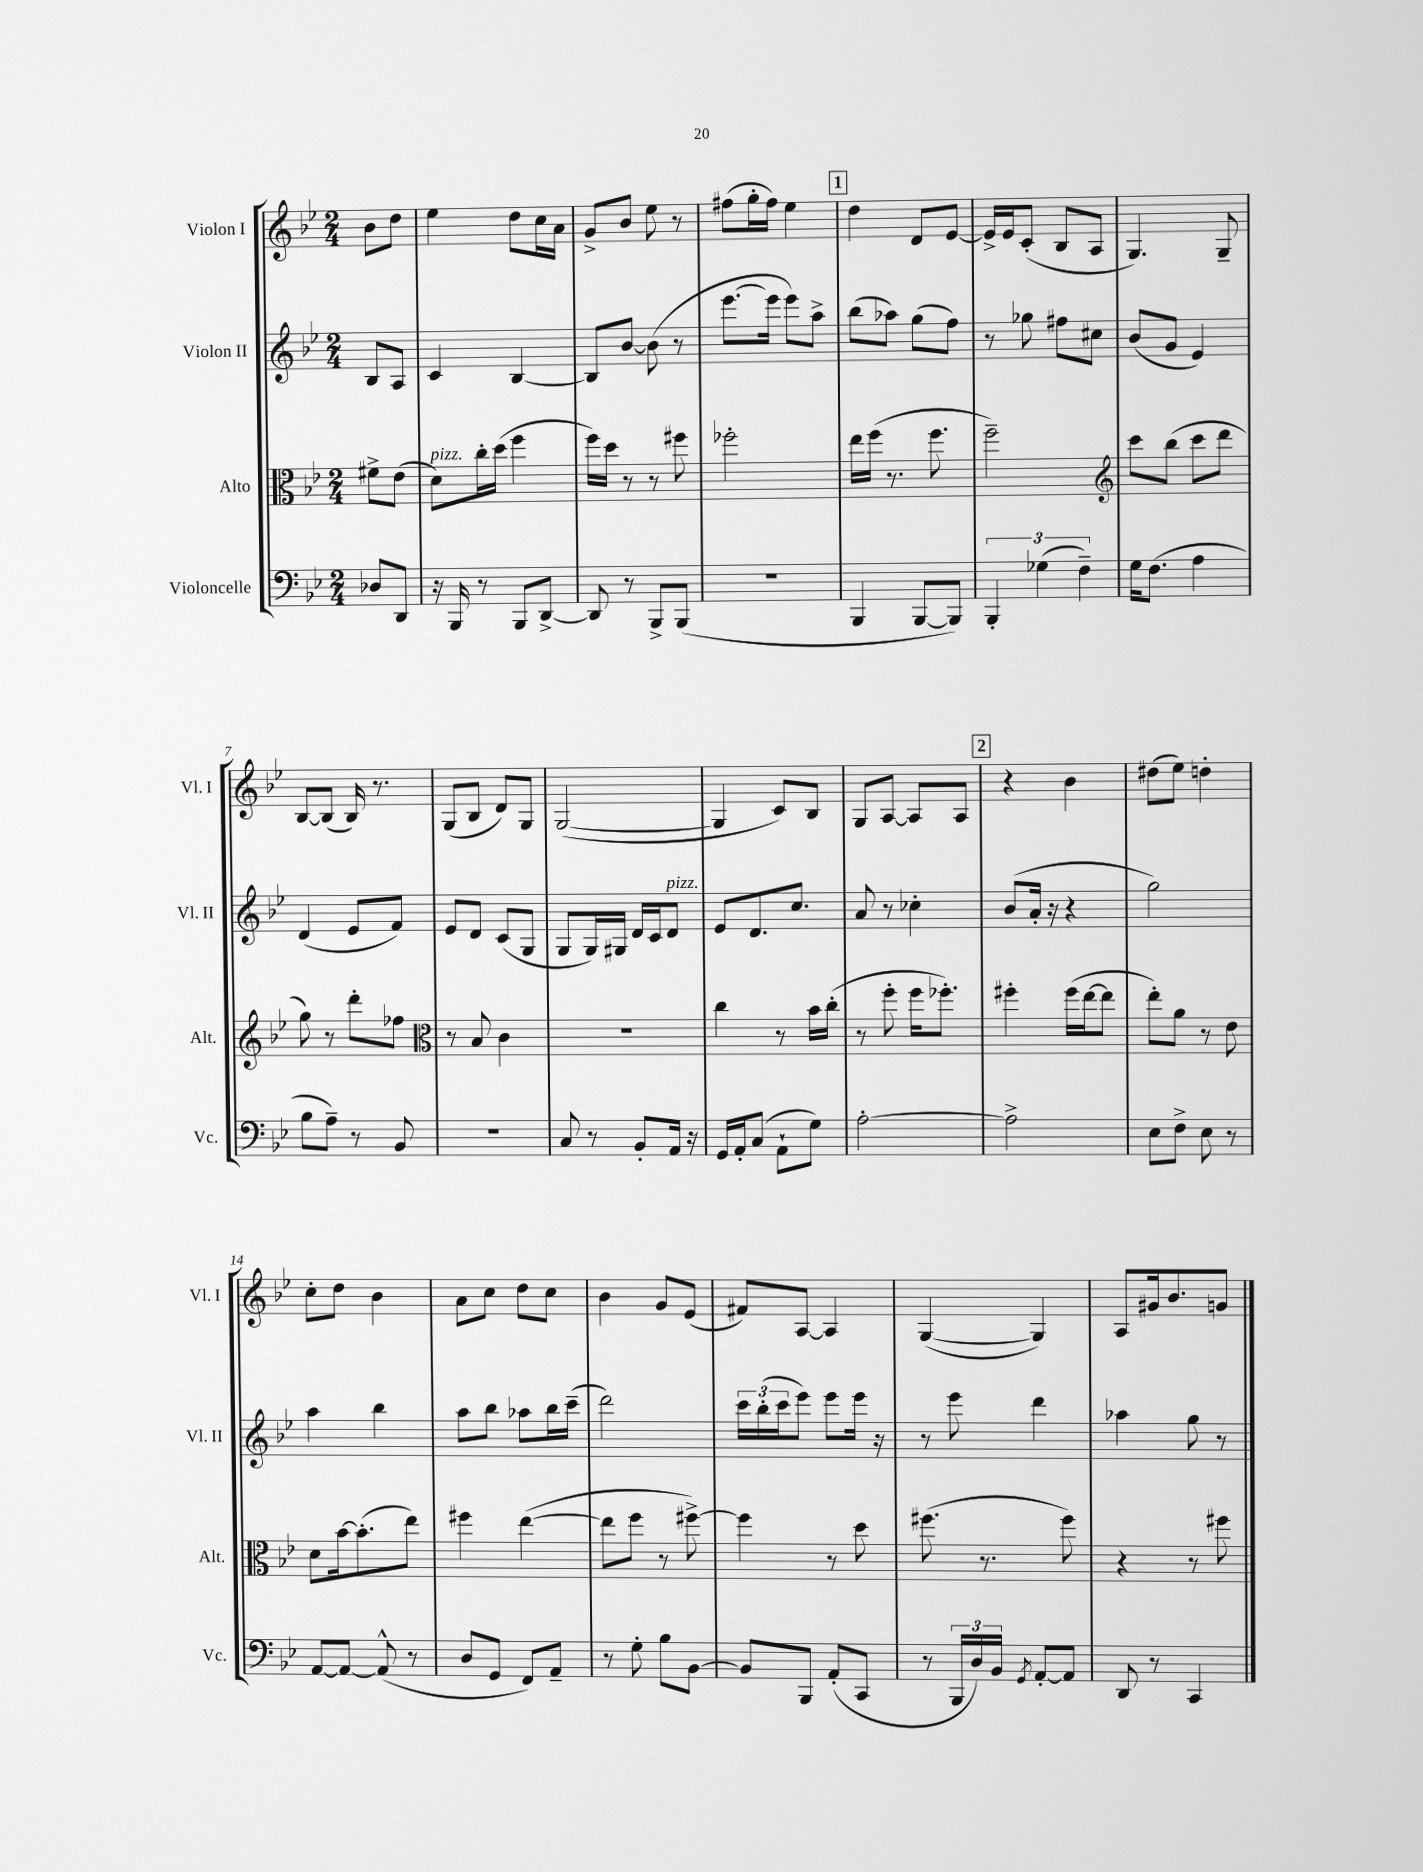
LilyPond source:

<<
\new StaffGroup <<
\new Staff = "s0" \with { instrumentName = "Violon I" shortInstrumentName = "Vl. I" } {
    \clef treble \key bes \major \numericTimeSignature \time 2/4 \partial 4
    bes'8 d''8 |
    ees''4 d''8 c''16 a'16 |
    g'8-> bes'8 ees''8 r8 |
    fis''8( g''16-. fis''16) ees''4 |
    \mark \markup { \box "1" } d''4 d'8 ees'8~ |
    ees'16-> ees'16 c'8-.( bes8 a8 |
    g4.) g8-- |
    bes8~ bes8( bes16) r8. |
    g8( bes8 d'8) g8 |
    g2~( |
    g4 c'8) bes8 |
    g8 a8~ a8 a8 |
    \mark \markup { \box "2" } r4 bes'4 |
    dis''8( ees''8) d''4-. |
    c''8-. d''8 bes'4 |
    a'8 c''8 d''8 c''8 |
    bes'4 g'8 ees'8( |
    fis'8) a8~ a4 |
    g4~( g4) |
    a8 gis'16 bes'8. g'8 \bar "|." |
}
\new Staff = "s1" \with { instrumentName = "Violon II" shortInstrumentName = "Vl. II" } {
    \clef treble \key bes \major \numericTimeSignature \time 2/4 \partial 4
    bes8 a8 |
    c'4 bes4~ |
    bes8 bes'8~ bes'8( r8 |
    ees'''8.~ ees'''16 ees'''8) a''8-> |
    \mark \markup { \box "1" } bes''8( aes''8) g''8( f''8) |
    r8 ges''8 fis''8 cis''8 |
    bes'8( g'8 ees'4) |
    d'4( ees'8 f'8) |
    ees'8 d'8 c'8( g8 |
    g8 g16) gis16 d'16 c'16 d'8^\markup { \italic "pizz." } |
    ees'8 d'8. c''8. |
    a'8 r8 ces''4-. |
    \mark \markup { \box "2" } bes'8( a'16-. r16 r4 |
    g''2) |
    a''4 bes''4 |
    a''8 bes''8 aes''8 bes''16 c'''16--( |
    d'''2) |
    \tuplet 3/2 { c'''16 bes''16-.( c'''16 } ees'''8) ees'''8 ees'''16 r16 |
    r8 ees'''8 d'''4 |
    aes''4 g''8 r8 \bar "|." |
}
\new Staff = "s2" \with { instrumentName = "Alto" shortInstrumentName = "Alt." } {
    \clef alto \key bes \major \numericTimeSignature \time 2/4 \partial 4
    fis'8-> ees'8( |
    d'8^\markup { \italic "pizz." }) c''16-. d''16( f''4 |
    f''16) d''16 r8 r8 fis''8 |
    fes''2-. |
    \mark \markup { \box "1" } ees''16 f''16( r8. f''8. |
    f''2--) |
    \clef treble c'''8 bes''8( c'''8 d'''8 |
    g''8) r8 d'''8-. fes''8 |
    \clef alto r8 bes8 c'4 |
    R2 |
    c''4 r8 bes'16 c''16-.( |
    r8 f''8-. f''16 fes''8.-.) |
    \mark \markup { \box "2" } fis''4-. fis''16( ees''16~ ees''8 |
    ees''8-.) a'8 r8 ees'8 |
    d'8 bes'16~ bes'8.-.( ees''8) |
    fis''4 ees''4~( |
    ees''8 f''8 r8 fis''8~->) |
    fis''4 r8 d''8 |
    fis''8.( r8. fis''8) |
    r4 r8 fis''8 \bar "|." |
}
\new Staff = "s3" \with { instrumentName = "Violoncelle" shortInstrumentName = "Vc." } {
    \clef bass \key bes \major \numericTimeSignature \time 2/4 \partial 4
    des8 d,8 |
    r16 bes,,16 r8 bes,,8 d,8~-> |
    d,8 r8 bes,,8-> bes,,8( |
    R2 |
    \mark \markup { \box "1" } bes,,4 bes,,8~ bes,,8) |
    \tuplet 3/2 { bes,,4-. ges4( f4--) } |
    g16 f8.( a4 |
    bes8 a8--) r8 bes,8 |
    r2 |
    c8 r8 bes,8-. a,16 r16 |
    g,16 a,16-. c8( a,8-! g8) |
    a2~-. |
    \mark \markup { \box "2" } a2-> |
    ees8 f8-> ees8 r8 |
    a,8~ a,8~ a,8-^( r8 |
    d8 g,8 f,8) a,8-- |
    r8 g8-. bes8 bes,8~ |
    bes,8 bes,,8 a,8-.( c,8 |
    r8 \tuplet 3/2 { bes,,16 d16) bes,16 } \acciaccatura { g,8 } a,8~-. a,8 |
    d,8 r8 c,4 \bar "|." |
}
>>
>>
